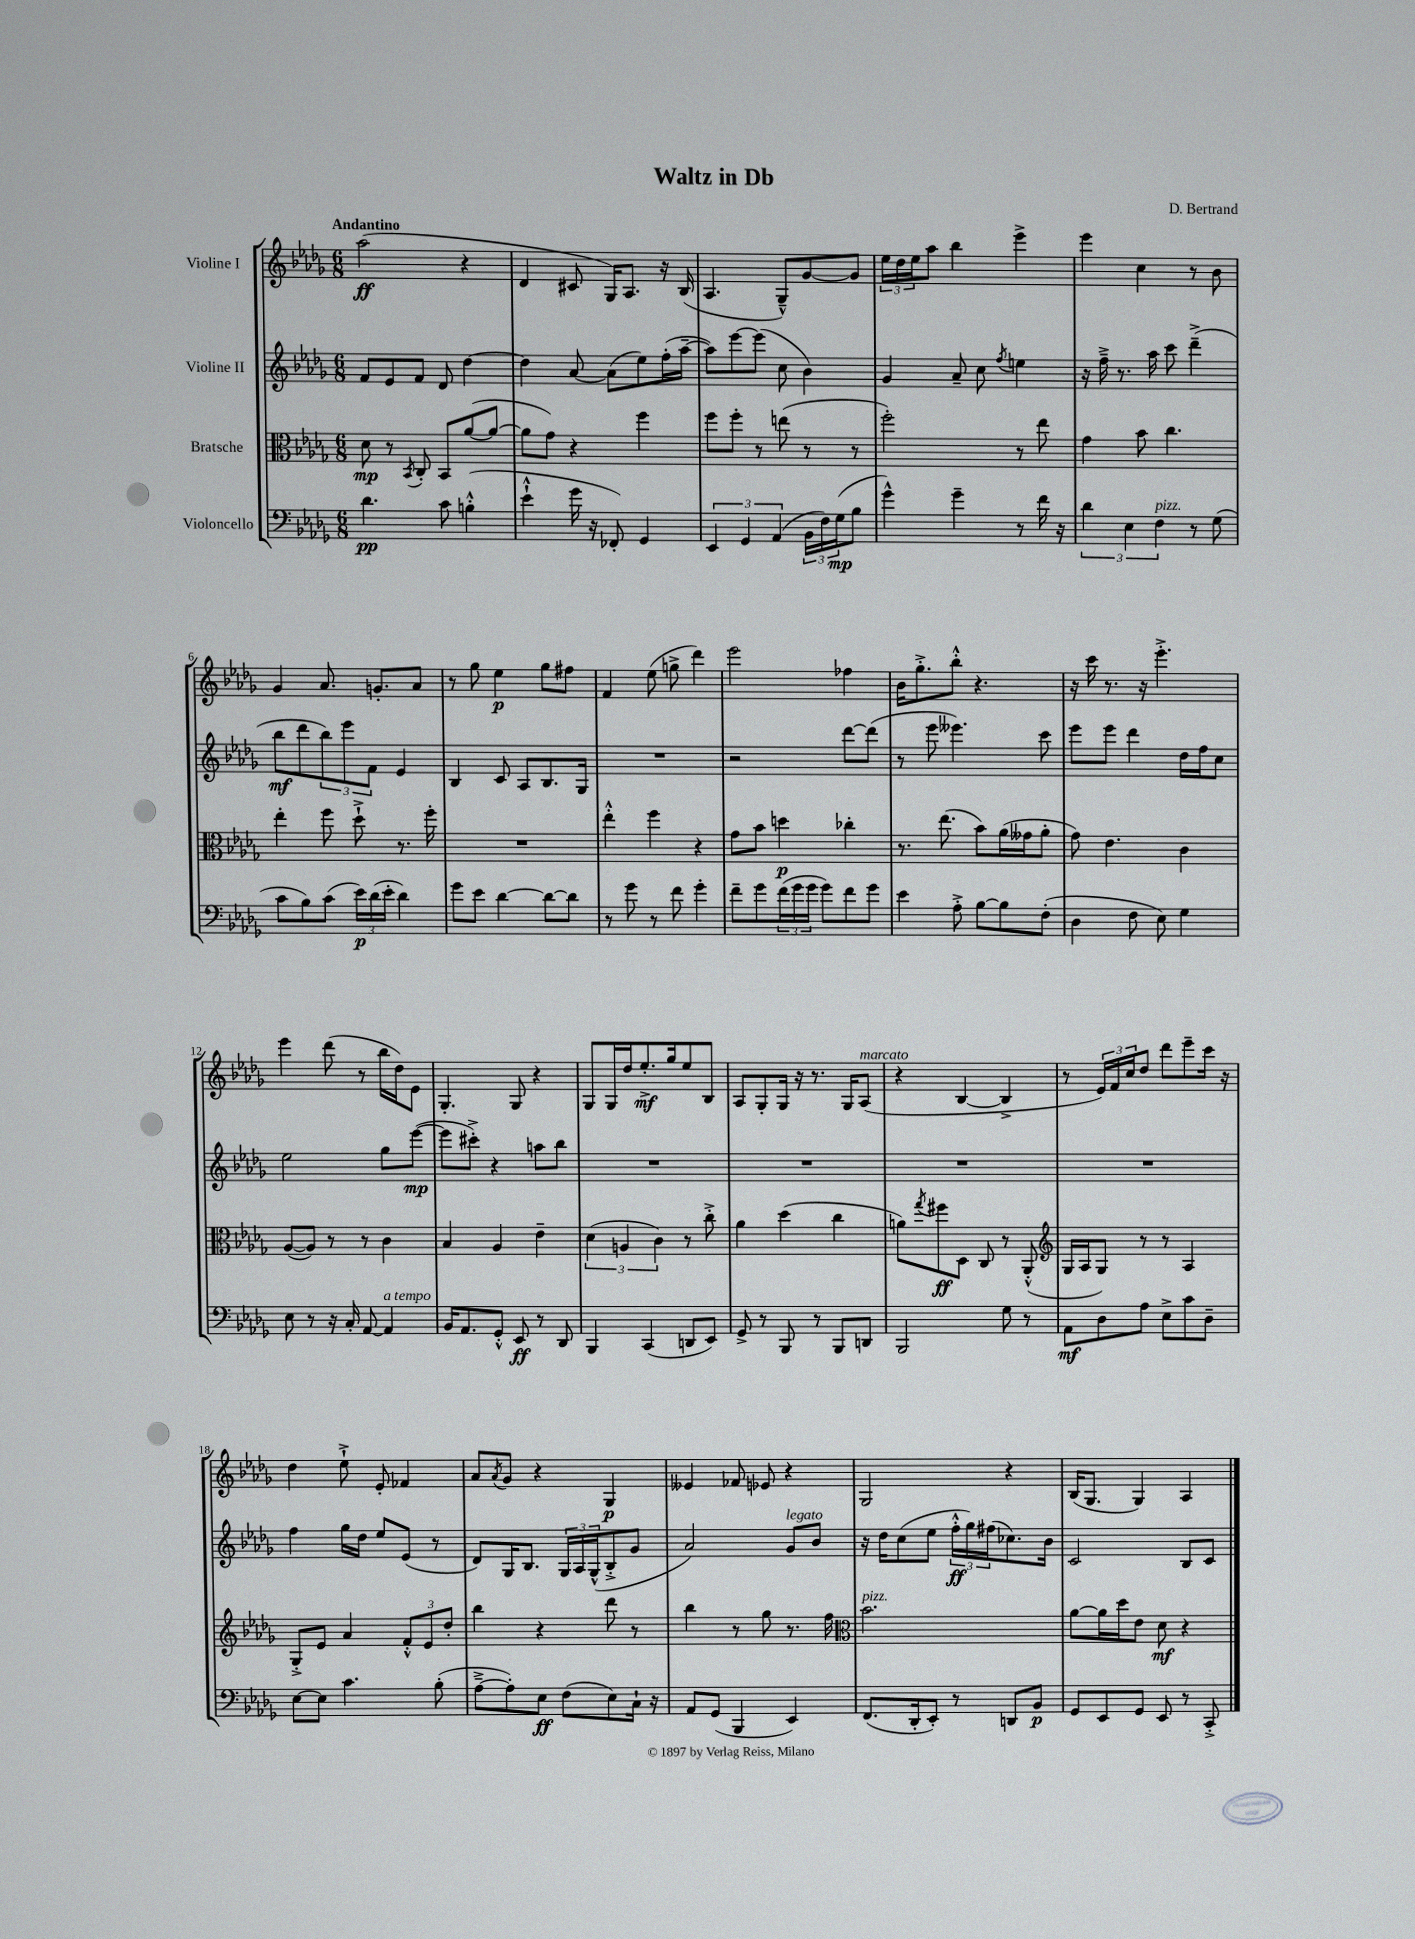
\header { title = "Waltz in Db" composer = "D. Bertrand" }
<<
\new StaffGroup <<
\new Staff = "s0" \with { instrumentName = "Violine I" } {
    \clef treble \key des \major \numericTimeSignature \time 6/8 \tempo "Andantino"
    aes''2\ff( r4 |
    des'4 cis'8 ges16) aes8. r16 bes16( |
    aes4. ges8---^) ges'8~ ges'8 |
    \tuplet 3/2 { ees''16 des''16 ees''16 } aes''8 bes''4 ees'''4-> |
    ees'''4 c''4 r8 bes'8 |
    ges'4 aes'8. g'8.-. aes'8 |
    r8 ges''8 ees''4\p ges''8 fis''8 |
    f'4 ees''8( g''8-> des'''4) |
    ees'''2 fes''4 |
    bes'16 ges''8.-.-> bes''8-.-^ r4. |
    r16 c'''16 r8. r16 ees'''4.-.-> |
    ees'''4 des'''8( r8 bes''16 des''16) ees'8 |
    ges4.-. ges8 r4 |
    ges8 ges16 des''16 ees''8.-.->\mf ges''16 ees''8 bes8 |
    aes8 ges8-. ges16 r16 r8. ges16 aes8^\markup { \italic "marcato" }( |
    r4 bes4~ bes4-> |
    r8 \tuplet 3/2 { ees'16) f'16 c''16 } des''8 des'''8 ees'''8-- c'''16 r16 |
    des''4 ees''8-!-> ees'8-. fes'4 |
    aes'8 \acciaccatura { aes'8 } ges'8 r4 ges4\p |
    eeses'4 fes'8 ees'8 r4 |
    ges2 r4 |
    bes16( ges8. ges4) aes4 \bar "|." |
}
\new Staff = "s1" \with { instrumentName = "Violine II" } {
    \clef treble \key des \major \numericTimeSignature \time 6/8
    f'8 ees'8 f'8 des'8 des''4~ |
    des''4 aes'8~ aes'8( ees''8) f''16-.( aes''16~-- |
    aes''8) ees'''8~ ees'''8( c''8 bes'4) |
    ges'4 aes'8-- c''8 \acciaccatura { f''8 } e''4 |
    r16 f''16---> r8. aes''16 c'''8 des'''4--->( |
    bes''8\mf des'''8 \tuplet 3/2 { bes''8) ees'''8 f'8 } ees'4 |
    bes4 c'8 aes8 bes8. ges16 |
    R2. |
    r2 des'''8~ des'''8( |
    r8 ees'''8 eeses'''4.) c'''8 |
    ees'''8 ees'''8 des'''4 des''16 f''16 c''8 |
    ees''2 ges''8 ees'''8~\mp( |
    ees'''8 cis'''8-.->) r4 a''8 bes''8 |
    R2. |
    R2. |
    R2. |
    R2. |
    f''4 ges''16 des''16 ees''8 ees'8( r8 |
    des'8) ges16 bes8. \tuplet 3/2 { ges16 aes16 ges16-^( } bes8-.-> ges'8 |
    aes'2) ges'8^\markup { \italic "legato" } bes'8 |
    r16 des''16 c''8( ees''8 \tuplet 3/2 { f''16-.-^\ff ges''16) fis''16( } ces''8.) bes'16 |
    c'2 bes8 c'8 \bar "|." |
}
\new Staff = "s2" \with { instrumentName = "Bratsche" } {
    \clef alto \key des \major \numericTimeSignature \time 6/8
    des'8\mp r8 \acciaccatura { bes,8 } c8-. bes,8 aes'8~( aes'8~ |
    aes'8 ges'8) r4 f''4 |
    f''8 f''8-. r8 e''8( r8 r8 |
    f''2-.) r8 ees''8 |
    ges'4 bes'8 c''4. |
    ees''4-. f''8 des''8-!-> r8. f''16-. |
    R2. |
    ees''4-.-^ f''4 r4 |
    ges'8 bes'8 d''4\p ces''4-. |
    r8. ees''8.( bes'8) aes'16( geses'16 aes'8-. |
    ges'8) ees'4. c'4 |
    aes8~( aes8) r8 r8 c'4 |
    bes4 aes4 ees'4-- |
    \tuplet 3/2 { des'4( a4 c'4) } r8 c''8-.-> |
    aes'4 des''4( c''4 |
    a'8) \acciaccatura { ges''8 } fis''8\ff des8 c8 r8 aes,8-.-^( |
    \clef treble ges16 aes16 ges8) r8 r8 aes4 |
    ges8-.-> ees'8 aes'4 \tuplet 3/2 { f'8-.-^ ees'8 des''8-. } |
    bes''4 r4 des'''8 r8 |
    bes''4 r8 ges''8 r8. f''16 |
    \clef alto bes'2.^\markup { \italic "pizz." } |
    aes'8~ aes'16 des''16 ees'8 des'8\mf r4 \bar "|." |
}
\new Staff = "s3" \with { instrumentName = "Violoncello" } {
    \clef bass \key des \major \numericTimeSignature \time 6/8
    des'4.\pp c'8 b4-.-^( |
    ees'4-!-^ ges'16 r16 fes,8-.) ges,4 |
    \tuplet 3/2 { ees,4 ges,4 aes,4( } \tuplet 3/2 { bes,16 f16) ges16\mp( } bes8 |
    ges'4-^) ges'4-- r8 f'16 r16 |
    \tuplet 3/2 { des'4 ees4 f4^\markup { \italic "pizz." } } r8 ges8( |
    c'8 bes8) c'8( \tuplet 3/2 { ees'16\p) des'16( ees'16-. } des'4) |
    ges'8 ees'8 des'4~ des'8~ des'8 |
    r8 ges'8 r8 f'8 ges'4-. |
    f'8-- ges'8 \tuplet 3/2 { f'16( ges'16 ges'16 } ges'8) f'8 ges'8 |
    ees'4 aes8-.-> bes8~ bes8 f8-.( |
    des4 f8 ees8) ges4 |
    ees8 r8 r16 c16-. aes,8~ aes,4^\markup { \italic "a tempo" } |
    bes,16 aes,8. ges,8-.-^ ees,8\ff r8 des,8 |
    bes,,4 c,4( d,8 ees,8) |
    ges,8-> r8 bes,,8 r8 bes,,8 d,8 |
    bes,,2 ges8 r8 |
    aes,8\mf des8 aes8 ees8-> c'8 des8-- |
    ees8~ ees8 c'4. bes8-.( |
    aes8~---> aes8-.) ees8\ff f8( ees8) c16-! r16 |
    aes,8 ges,8( bes,,4 ees,4) |
    f,8.( des,16-. ees,8-.) r8 d,8 bes,8\p |
    ges,8 ees,8 ges,8 ees,8 r8 c,8-.-> \bar "|." |
}
>>
>>
